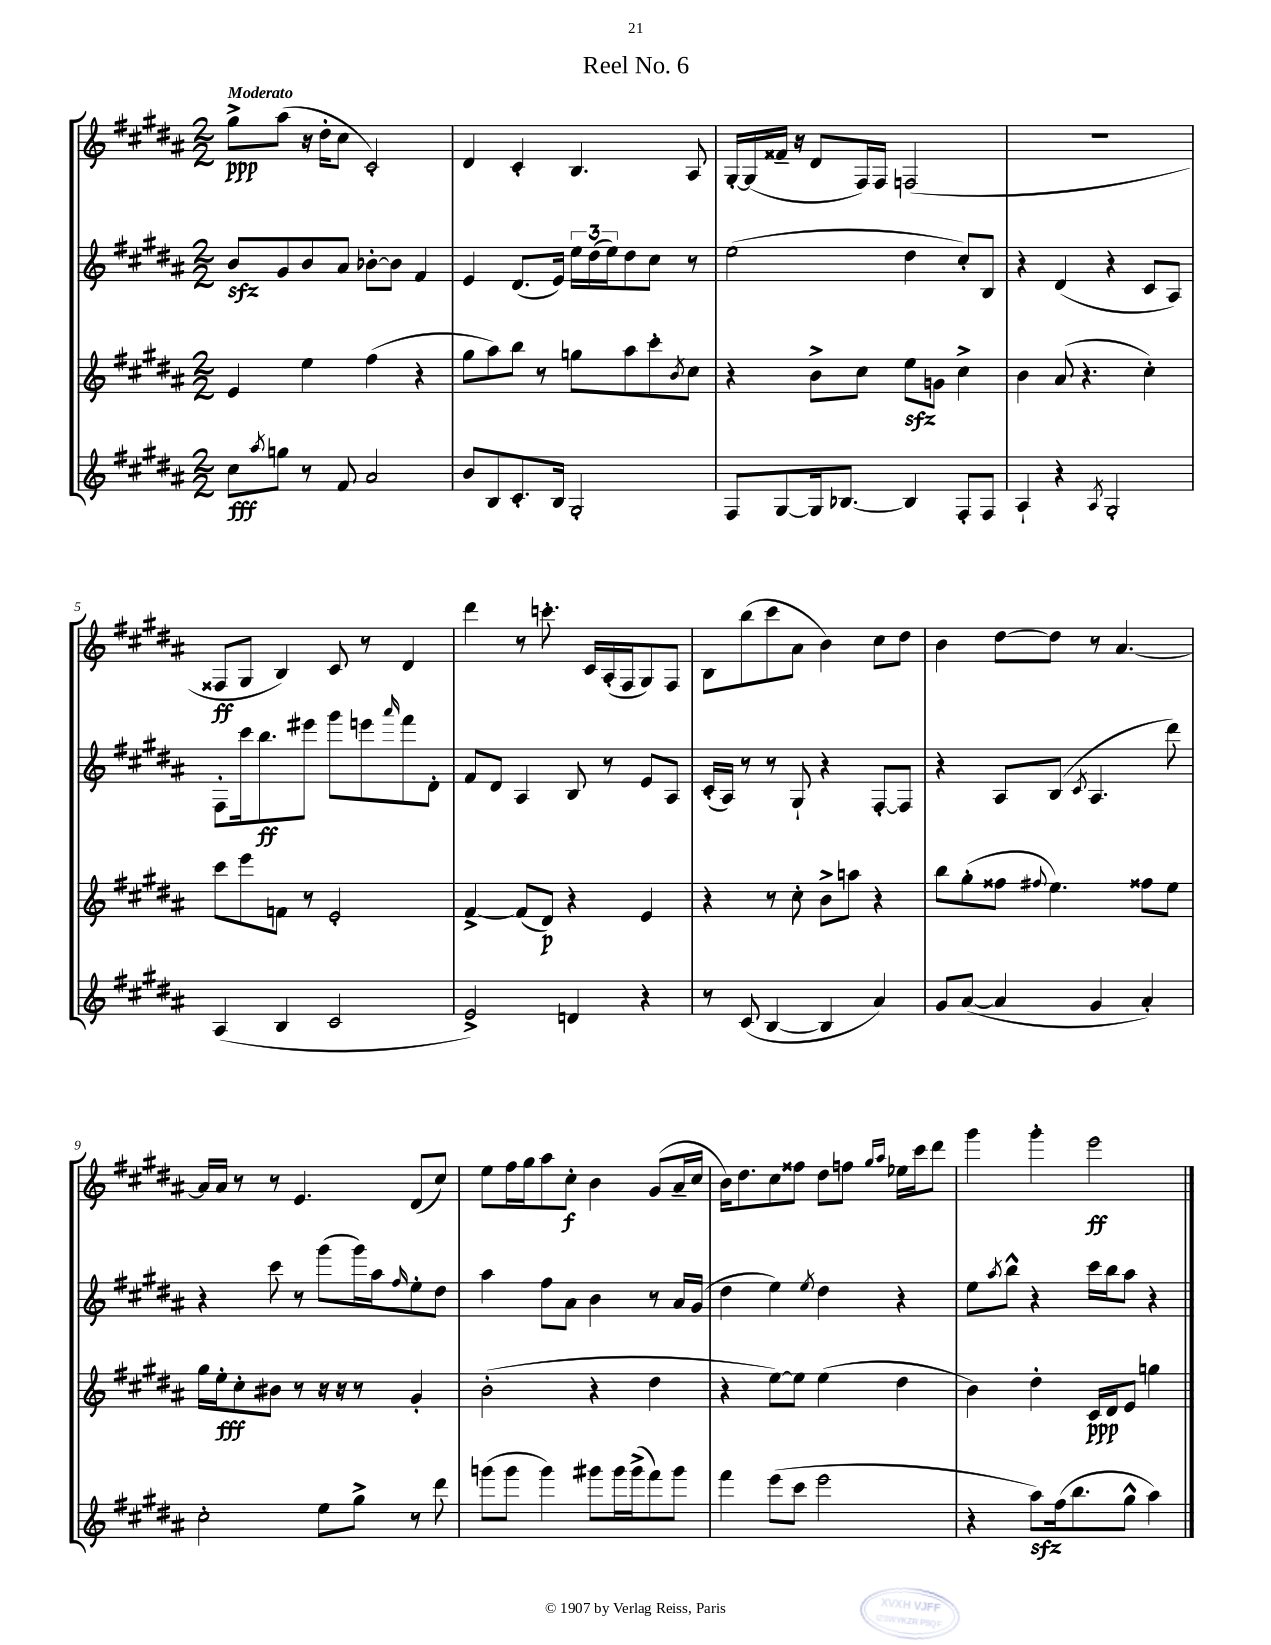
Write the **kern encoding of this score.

**kern	**dynam	**kern	**dynam	**kern	**dynam	**kern	**dynam
*part4	*part4	*part3	*part3	*part2	*part2	*part1	*part1
*staff4	*staff4	*staff3	*staff3	*staff2	*staff2	*staff1	*staff1
*clefG2	*	*clefG2	*	*clefG2	*	*clefG2	*
*k[f#c#g#d#a#]	*	*k[f#c#g#d#a#]	*	*k[f#c#g#d#a#]	*	*k[f#c#g#d#a#]	*
*M2/2	*	*M2/2	*	*M2/2	*	*M2/2	*
=1	=1	=1	=1	=1	=1	=1	=1
!	!	!	!	!	!	!LO:TX:a:B:t=Moderato	!
8cc#\L	fff	4e/	.	8bzz/L	.	8gg#^\L	ppp
8qaa#/	.	.	.	.	.	.	.
8ggn\J	.	.	.	8g#/	.	(8aa#\J	.
8r	.	4ee\	.	8b/	.	16r	.
.	.	.	.	.	.	16dd#'\KL	.
8f#/	.	.	.	8a#/J	.	8cc#\J	.
2a#/	.	(4ff#\	.	[8b-X'\L	.	2c#'/)	.
.	.	.	.	8b-\J]	.	.	.
.	.	4r	.	4f#/	.	.	.
=2	=2	=2	=2	=2	=2	=2	=2
8b/L	.	8gg#\L	.	4e/	.	4d#/	.
8B/	.	8aa#\)	.	.	.	.	.
8.c#'/	.	8bb\J	.	(8.d#/L	.	4c#'/	.
.	.	8r	.	.	.	.	.
16B/Jk	.	.	.	16e/Jk)	.	.	.
2G#'/	.	8ggn\L	.	24ee\LL	.	4.B/	.
.	.	.	.	(24dd#\	.	.	.
.	.	.	.	24ee\J)	.	.	.
.	.	8aa#\	.	8dd#\	.	.	.
.	.	8ccc#'\	.	8cc#\J	.	.	.
.	.	8qb/	.	.	.	.	.
.	.	8cc#\J	.	8r	.	8A#/	.
=3	=3	=3	=3	=3	=3	=3	=3
8F#/L	.	4r	.	(2ee\	.	[16G#'/LL	.
.	.	.	.	.	.	(16G#/]	.
[8G#/	.	.	.	.	.	16f##X~/JJ	.
.	.	.	.	.	.	16r	.
16G#/k]	.	8b^\L	.	.	.	8d#/L	.
[8.B-X/J	.	.	.	.	.	.	.
.	.	8cc#\J	.	.	.	16F#/L)	.
.	.	.	.	.	.	16F#/JJ	.
4B-/]	.	8eezz\L	.	4dd#\	.	(2Fn/	.
.	.	8gn\J	.	.	.	.	.
8F#'/L	.	4cc#^\	.	8cc#'/L)	.	.	.
8F#/J	.	.	.	8B/J	.	.	.
=4	=4	=4	=4	=4	=4	=4	=4
4A#`/	.	4b\	.	4r	.	1r	.
4r	.	(8a#/	.	(4d#/	.	.	.
.	.	4.r	.	.	.	.	.
8qA#/	.	.	.	.	.	.	.
2G#'/	.	.	.	4r	.	.	.
.	.	4cc#'\)	.	8c#/L	.	.	.
.	.	.	.	8A#/J)	.	.	.
!!LO:LB:g=z
=5	=5	=5	=5	=5	=5	=5	=5
(4A#/	.	8ccc#\L	.	8F#'\L	.	8F##X/L	ff
.	.	8eee\	.	16ccc#\k	.	8G#/J	.
.	.	.	.	8.bb\	ff	.	.
4B/	.	8fn\J	.	.	.	4B/)	.
.	.	8r	.	8eee#X\J	.	.	.
2c#/	.	2e'/	.	8ggg#\L	.	8c#/	.
.	.	.	.	8eeen\	.	8r	.
.	.	.	.	16qqaaa#/	.	.	.
.	.	.	.	8fff#\	.	4d#/	.
.	.	.	.	8d#'\J	.	.	.
=6	=6	=6	=6	=6	=6	=6	=6
2e^/)	.	[4f#^/	.	8f#/L	.	4ddd#\	.
.	.	.	.	8d#/J	.	.	.
.	.	(8f#/L]	.	4A#/	.	8r	.
.	.	8d#/J)	p	.	.	8.cccn'\	.
4dn/	.	4r	.	8B/	.	.	.
.	.	.	.	.	.	16c#/LL	.
.	.	.	.	8r	.	(16A#'/	.
.	.	.	.	.	.	16F#/J	.
4r	.	4e/	.	8e/L	.	8G#/)	.
.	.	.	.	8A#/J	.	8F#/J	.
=7	=7	=7	=7	=7	=7	=7	=7
8r	.	4r	.	(16c#'/LL	.	8B\L	.
.	.	.	.	16A#/JJ)	.	.	.
(8c#/	.	.	.	8r	.	(8bb\	.
[4B/	.	8r	.	8r	.	8ccc#\	.
.	.	8cc#'\	.	8G#`/	.	8a#\J	.
4B/]	.	8b^\L	.	4r	.	4b\)	.
.	.	8aan\J	.	.	.	.	.
4a#/)	.	4r	.	[8F#'/L	.	8cc#\L	.
.	.	.	.	8F#/J]	.	8dd#\J	.
=8	=8	=8	=8	=8	=8	=8	=8
8g#/L	.	8bb\L	.	4r	.	4b\	.
([8a#/J	.	(8gg#'\	.	.	.	.	.
4a#/]	.	8ff##X\J	.	8A#/L	.	[8dd#\L	.
.	.	8qqff#X/	.	.	.	.	.
.	.	4.ee\)	.	(8B/J	.	8dd#\J]	.
.	.	.	.	8qc#/	.	.	.
4g#/	.	.	.	4.A#/	.	8r	.
.	.	.	.	.	.	[4.a#/	.
4a#'/)	.	8ff##X\L	.	.	.	.	.
.	.	8ee\J	.	8ddd#\)	.	.	.
!!LO:LB:g=z
=9	=9	=9	=9	=9	=9	=9	=9
2cc#'\	.	16gg#\LL	.	4r	.	16a#/LL]	.
.	.	16ee'\J	fff	.	.	16a#/JJ	.
.	.	8cc#'\	.	.	.	8r	.
.	.	8b#X\J	.	8ccc#\	.	8r	.
.	.	8r	.	8r	.	4.e/	.
8ee\L	.	16r	.	(8ggg#\L	.	.	.
.	.	16r	.	.	.	.	.
8gg#^\J	.	8r	.	16ggg#\L)	.	.	.
.	.	.	.	16aa#\J	.	.	.
.	.	.	.	16qqff#/	.	.	.
8r	.	4g#'/	.	8ee'\	.	(8d#/L	.
8ddd#\	.	.	.	8dd#\J	.	8cc#/J)	.
=10	=10	=10	=10	=10	=10	=10	=10
(8gggn\L	.	(2b'\	.	4aa#\	.	8ee\L	.
8ggg\J	.	.	.	.	.	16ff#\L	.
.	.	.	.	.	.	16gg#\J	.
4ggg\)	.	.	.	8ff#\L	.	8aa#\	.
.	.	.	.	8a#\J	.	8cc#'\J	f
8ggg#X\L	.	4r	.	4b\	.	4b\	.
16ggg#\L	.	.	.	.	.	.	.
(16ggg#^\J	.	.	.	.	.	.	.
8fff#\)	.	4dd#\	.	8r	.	(8g#/L	.
8ggg#\J	.	.	.	16a#/LL	.	16a#~/L	.
.	.	.	.	(16g#/JJ	.	16cc#/JJ	.
=11	=11	=11	=11	=11	=11	=11	=11
4fff#\	.	4r	.	4dd#\	.	16b\KL)	.
.	.	.	.	.	.	8.dd#\	.
(8eee\L	.	[8ee\L)	.	4ee\)	.	8cc#\	.
8ccc#\J	.	8ee\J]	.	.	.	8ff##X\J	.
.	.	.	.	8qee/	.	.	.
2eee\	.	(4ee\	.	4dd#\	.	8dd#\L	.
.	.	.	.	.	.	8ffn\J	.
.	.	.	.	.	.	16qqgg#/LL	.
.	.	.	.	.	.	16qqaa#/JJ	.
.	.	4dd#\	.	4r	.	16ee-X\LL	.
.	.	.	.	.	.	16ccc#\J	.
.	.	.	.	.	.	8ddd#\J	.
=12	=12	=12	=12	=12	=12	=12	=12
4r	.	4b\)	.	8ee\L	.	4ggg#\	.
.	.	.	.	8qaa#/	.	.	.
.	.	.	.	8bb^^\J	.	.	.
8aa#zz\L)	.	4dd#'\	.	4r	.	4ggg#'\	.
(16ff#\k	.	.	.	.	.	.	.
8.bb\	.	.	.	.	.	.	.
.	.	16c#/LL	ppp	16ccc#\LL	.	2eee\	ff
.	.	16d#/J	.	16bb\J	.	.	.
8gg#^^\J	.	8e/J	.	8aa#\J	.	.	.
4aa#\)	.	4ggn\	.	4r	.	.	.
==	==	==	==	==	==	==	==
*-	*-	*-	*-	*-	*-	*-	*-
